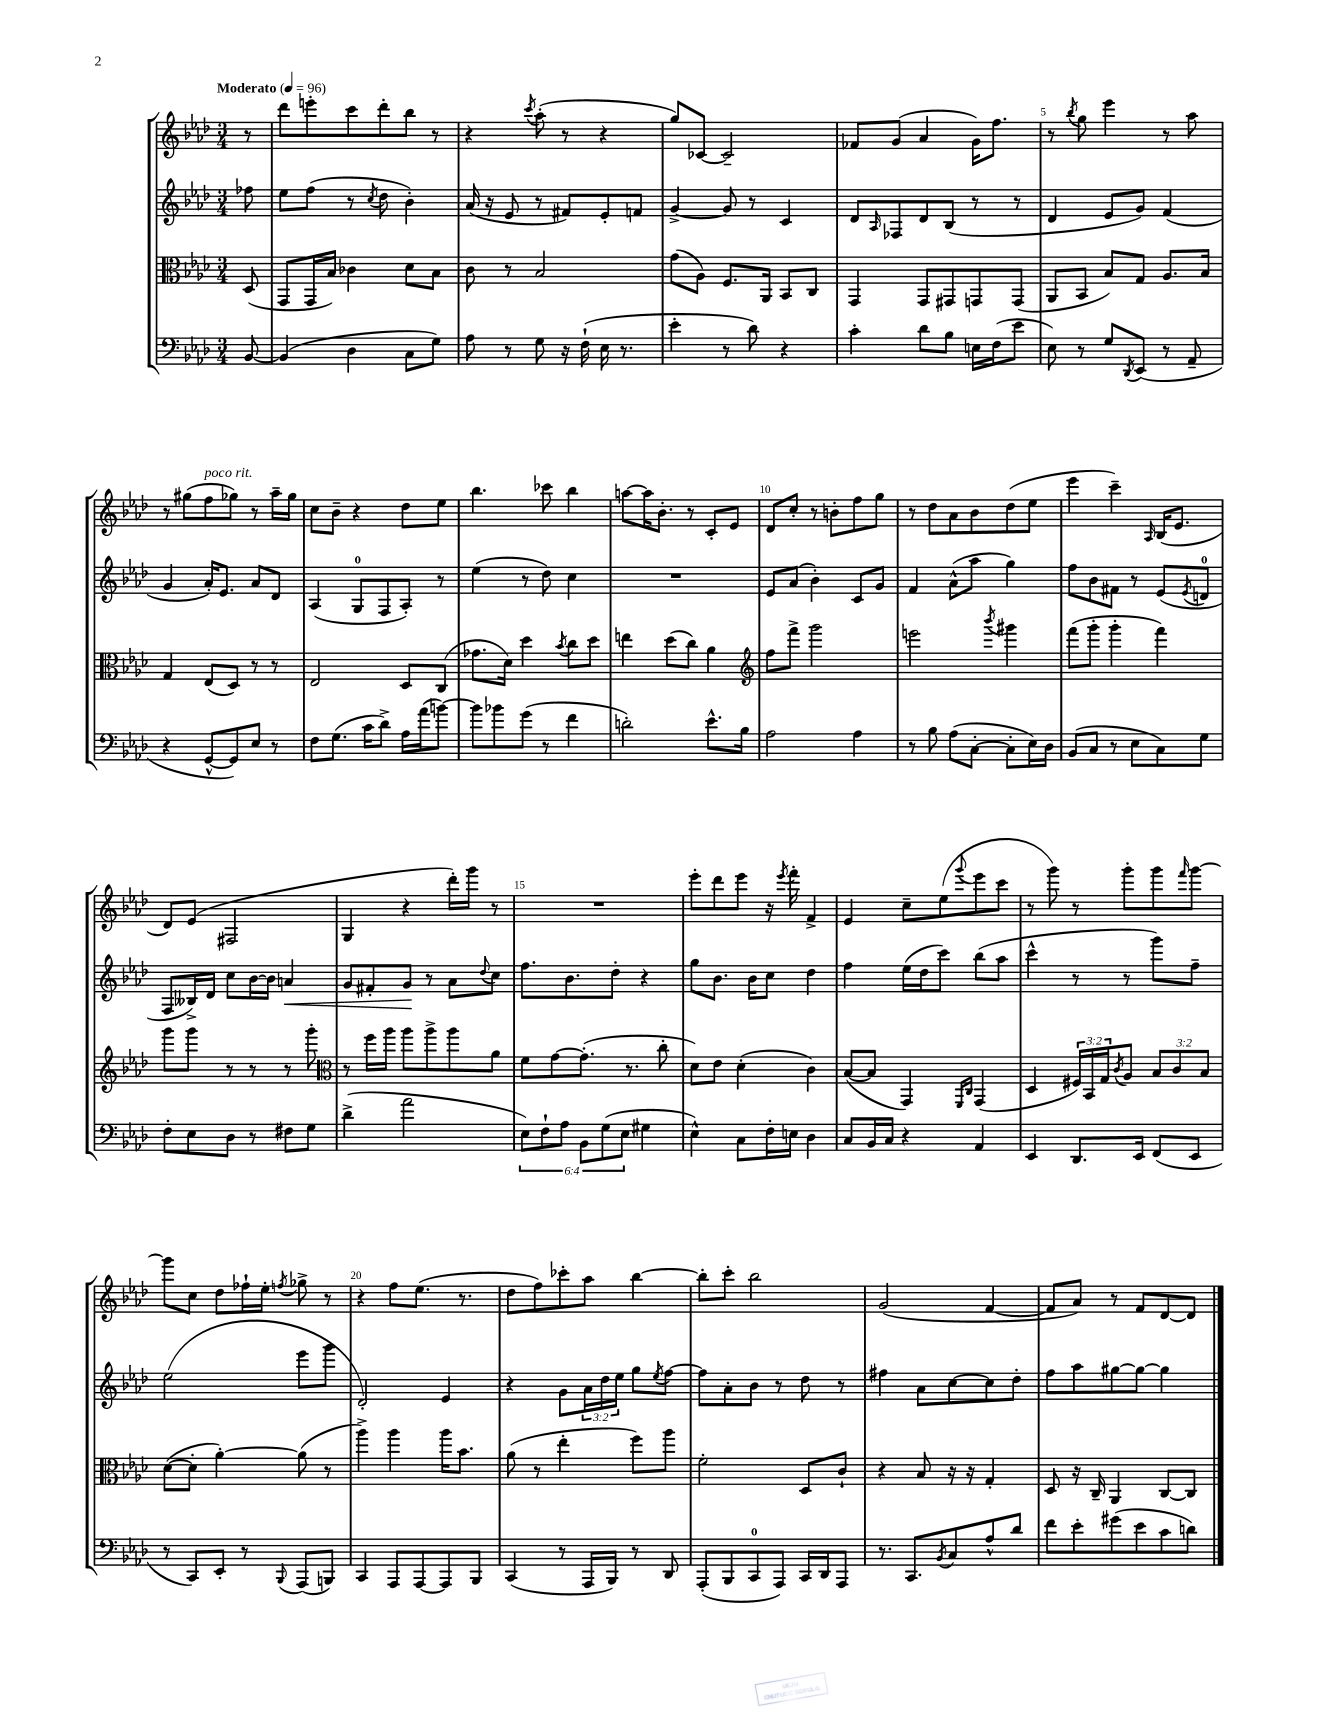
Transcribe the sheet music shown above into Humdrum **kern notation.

**kern	**kern	**kern	**dynam	**kern
*part4	*part3	*part2	*part2	*part1
*staff4	*staff3	*staff2	*staff2	*staff1
*clefF4	*clefC3	*clefG2	*	*clefG2
*k[b-e-a-d-]	*k[b-e-a-d-]	*k[b-e-a-d-]	*	*k[b-e-a-d-]
*M3/4	*M3/4	*M3/4	*	*M3/4
*MM96	*MM96	*MM96	*	*MM96
=	=	=	=	=
!	!	!	!	!LO:TX:a:B:t=Moderato
[8BB-/	(8D-/	8ff-X\	.	8r
=1	=1	=1	=1	=1
(4BB-/]	8GG/L	8ee-\L	.	8ddd-\L
.	16GG/L	(8ff\J	.	8eeen'\
.	16B-/JJ)	.	.	.
4D-\	4c-X\	8r	.	8ccc\
.	.	8qcc/	.	.
.	.	8dd-\	.	8ddd-'\
8C\L	8d-\L	4b-'\)	.	8bb-\J
8G\J)	8B-\J	.	.	8r
=2	=2	=2	=2	=2
8A-\	8c\	(16a-/	.	4r
.	.	16r	.	.
8r	8r	8e-/	.	.
.	.	.	.	8qccc/
8G\	2B-/	8r	.	(8aa-'\
16r	.	8f#X/L)	.	8r
(16F`\	.	.	.	.
16E-\	.	8e-'/	.	4r
8.r	.	.	.	.
.	.	8fn/J	.	.
=3	=3	=3	=3	=3
4e-'\	(8g\L	[4g^/	.	8gg/L)
.	8A-\J)	.	.	[8c-X/J
8r	8.F/L	8g/]	.	2c-~/]
8d-\)	.	8r	.	.
.	16AA-/Jk	.	.	.
4r	8BB-/L	4c/	.	.
.	8C/J	.	.	.
=4	=4	=4	=4	=4
4c'\	4GG/	8d-/L	.	8f-X/L
.	.	16qqA-/	.	.
.	.	8F-X/	.	(8g/J
8d-\L	8GG/L	8d-/	.	4a-/
8B-\J	8GG#X/	(8B-/J	.	.
16En\LL	8GGn/	8r	.	16g\KL)
(16F\J	.	.	.	8.ff\J
8e-\J	(8GG/J	8r	.	.
=5	=5	=5	=5	=5
8E-\)	8AA-/L	4d-/	.	8r
.	.	.	.	8qbb-/
8r	8BB-/J	.	.	8gg\
8G/L	8B-/L)	8e-/L	.	4eee-\
8qDD-/	.	.	.	.
(8EE-/J	8G/J	8g/J)	.	.
8r	8.A-/L	(4f/	.	8r
8AA-~/	.	.	.	8aa-\
.	16B-/Jk	.	.	.
!!LO:LB:g=z
=6	=6	=6	=6	=6
4r	4G/	4g/	.	8r
.	.	.	.	(8gg#X\L
!	!	!	!	!LO:TX:a:i:t=poco rit.
[8GG^^/L	(8E-/L	16a-'/KL)	.	8ff\
.	.	8.e-/J	.	.
8GG/])	8D-/J)	.	.	8gg-X\J)
8E-/J	8r	8a-/L	.	8r
8r	8r	8d-/J	.	16aa-~\LL
.	.	.	.	16gg-\JJ
=7	=7	=7	=7	=7
8F\L	2E-/	(4A-/	.	8cc\L
(8.G\J	.	.	.	8b-~\J
.	.	8G/L	.	4r
16c\KL	.	.	.	.
8d-^\J)	.	8F/	.	.
16A-\LL	8D-/L	8A-'/J)	.	8dd-\L
(16a-\J	.	.	.	.
[8bn\J)	(8C/J	8r	.	8ee-\J
=8	=8	=8	=8	=8
8b\L]	8.g-X\L	(4ee-\	.	4.bb-\
8b-X\	.	.	.	.
.	16d-\Jk)	.	.	.
(8g\J	4dd-\	8r	.	.
8r	.	8dd-\)	.	8ccc-X\
.	8qb-/	.	.	.
4f\	8cc\L	4cc\	.	4bb-\
.	8dd-\J	.	.	.
=9	=9	=9	=9	=9
2dn'\)	4een\	2.r	.	[8aan\L
.	.	.	.	16aa\K]
.	.	.	.	8.b-'\J
.	(8dd-\L	.	.	.
.	8cc\J)	.	.	8r
8.e-^^\L	4a-\	.	.	8c'/L
.	.	.	.	8e-/J
16B-\Jk	.	.	.	.
=10	=10	=10	=10	=10
*	*clefG2	*	*	*
2A-\	8ff\L	8e-/L	.	8d-/L
.	8fff^\J	(8a-/J	.	8cc'/J
.	2ggg\	4b-'\)	.	8r
.	.	.	.	8bn'\L
4A-\	.	8c/L	.	8ff\
.	.	8g/J	.	8gg\J
=11	=11	=11	=11	=11
8r	2eeen\	4f/	.	8r
8B-\	.	.	.	8dd-\L
(8A-\L	.	(8a-^^\L	.	8a-\
[8C'\J	.	8aa-\J	.	8b-\
.	8qbbb-/	.	.	.
8C'\L]	4ggg#X\	4gg\)	.	(8dd-\
16E-\L)	.	.	.	8ee-\J
16D-\JJ	.	.	.	.
=12	=12	=12	=12	=12
(8BB-/L	(8fff\L	8ff\L	.	4eee-\
8C/J	8ggg'\J	8b-\	.	.
8r	4ggg'\	8f#X\J	.	4ccc~\)
8E-\L	.	8r	.	.
.	.	.	.	16qqA-/
8C\)	4fff\)	(8e-/L	.	(16B-/KL
.	.	.	.	8.e-/J
.	.	8qe-/	.	.
8G\J	.	8dn/J	.	.
!!LO:LB:g=z
=13	=13	=13	=13	=13
8F'\L	8ggg\L	8F/L	.	8d-/L)
8E-\	8ggg\J	16B--X^/L)	.	(8e-/J
.	.	16d-/JJ	.	.
8D-\J	8r	8cc\L	.	2F#X/
8r	8r	[16b-\L	.	.
.	.	16b-\JJ]	.	.
!	!	!	!LO:HP:b	!
8F#X\L	8r	4an/	<	.
8G\J	8ggg'\	.	.	.
=14	=14	=14	=14	=14
*	*clefC3	*	*	*
(4d-^\	8r	8g/L	.	4G/
.	16ff\LL	8f#X'/	.	.
.	16aa-\JJ	.	.	.
2a-\	8aa-\L	8g/J	.	4r
.	8aa-^\	8r	[	.
.	8aa-\	8a-\L	.	16ddd-'\LL)
.	.	.	.	16ggg\JJ
.	.	8qqdd-/	.	.
.	8a-\J	8cc\J	.	8r
=15	=15	=15	=15	=15
12E-\L)	8f\L	8.ff\L	.	2.r
12F`\	.	.	.	.
.	[8g\	.	.	.
12A-\J	.	.	.	.
.	.	8.b-\	.	.
12BB-\L	(8.g'\J]	.	.	.
(12G\	.	.	.	.
.	.	8dd-'\J	.	.
12E-\J	.	.	.	.
.	8.r	.	.	.
4G#X\	.	4r	.	.
.	8cc'\	.	.	.
=16	=16	=16	=16	=16
4E-^^\)	8d-\L)	8gg\L	.	8eee-'\L
.	8e-\J	8.b-\J	.	8ddd-\
8C\L	(4d-'\	.	.	8eee-\J
.	.	16b-\KL	.	.
16F'\L	.	8cc\J	.	16r
.	.	.	.	8qeee-/
16En\JJ	.	.	.	16fff'\
4D-\	4c\)	4dd-\	.	4f^/
=17	=17	=17	=17	=17
8C/L	([8B-/L	4ff\	.	4e-/
16BB-/L	8B-/J]	.	.	.
16C/JJ	.	.	.	.
4r	4GG/)	(16ee-\LL	.	8cc~\L
.	.	16dd-\J	.	.
.	.	8ccc\J)	.	(8ee-\
.	16qqFF/LL	.	.	.
.	16qqC/JJ	.	.	8qqggg/
4AA-/	(4GG/	(8bb-\L	.	8eee-\
.	.	8aa-\J	.	8ccc\J
=18	=18	=18	=18	=18
4EE-/	4D-/	4ccc^^\	.	8r
.	.	.	.	8ggg\)
8.DD-/L	24F#X/LL)	8r	.	8r
.	24BB-/	.	.	.
.	24G/J	.	.	.
.	8qc/	.	.	.
.	8A-/J	8r	.	8ggg'\L
16EE-/Jk	.	.	.	.
(8FF/L	12B-/L	8ggg\L)	.	8ggg\
.	12c/	.	.	.
.	.	.	.	16qqfff/
8EE-/J	.	8ff~\J	.	[8ggg\J
.	12B-/J	.	.	.
!!LO:LB:g=z
=19	=19	=19	=19	=19
8r	([8d-\L	(2ee-\	.	8ggg\L]
8CC/L)	8d-'\J]	.	.	8cc\J
8EE-'/J	[4a-'\)	.	.	8dd-\L
8r	.	.	.	16ff-X`\L
.	.	.	.	16ee-'\JJ
8qqBBB-/	.	.	.	8qffn/
(8AAA-/L	(8a-\]	8eee-\L	.	8gg-X^\
8BBBn/J)	8r	8ggg\J	.	8r
=20	=20	=20	=20	=20
4CC/	4aa-^\)	2d-'/)	.	4r
8AAA-/L	4aa-\	.	.	8ff\L
[8AAA-/	.	.	.	(8.ee-\J
8AAA-/]	16aa-\KL	4e-/	.	.
.	8.b-\J	.	.	8.r
8BBB-/J	.	.	.	.
=21	=21	=21	=21	=21
(4CC/	(8a-\	4r	.	8dd-\L
.	8r	.	.	8ff\)
8r	4ee-'\	8g\L	.	8ccc-X'\
16AAA-/LL	.	24a-\L	.	8aa-\J
.	.	24dd-\	.	.
16BBB-/JJ)	.	.	.	.
.	.	24ee-\JJ	.	.
8r	8ff\L)	8gg\L	.	[4bb-\
.	.	8qee-/	.	.
8DD-/	8aa-\J	[8ff\J	.	.
=22	=22	=22	=22	=22
(8AAA-'/L	2f'\	8ff\L]	.	8bb-'\L]
8BBB-/	.	8a-'\	.	8ccc'\J
8CC/	.	8b-\J	.	2bb-\
8AAA-/J)	.	8r	.	.
16CC/LL	8D-/L	8dd-\	.	.
16DD-/J	.	.	.	.
8AAA-/J	8c`/J	8r	.	.
=23	=23	=23	=23	=23
8.r	4r	4ff#X\	.	(2g/
8.CC/L	.	.	.	.
.	8B-/	8a-\L	.	.
8qBB-/	.	.	.	.
8C/	16r	[8cc\	.	.
.	16r	.	.	.
8A-^^/	4G'/	8cc\]	.	[4f/
8d-/J	.	8dd-'\J	.	.
=24	=24	=24	=24	=24
8f\L	8D-/	8ff\L	.	8f/L]
8e-'\	16r	8aa-\	.	8a-/J)
.	16C~/	.	.	.
(8g#X\	4AA-/	[8gg#X\	.	8r
8e-\	.	8gg#\J_	.	8f/L
8c\	[8C/L	4gg#\]	.	[8d-/
8dn\J)	8C/J]	.	.	8d-/J]
==	==	==	==	==
*-	*-	*-	*-	*-
